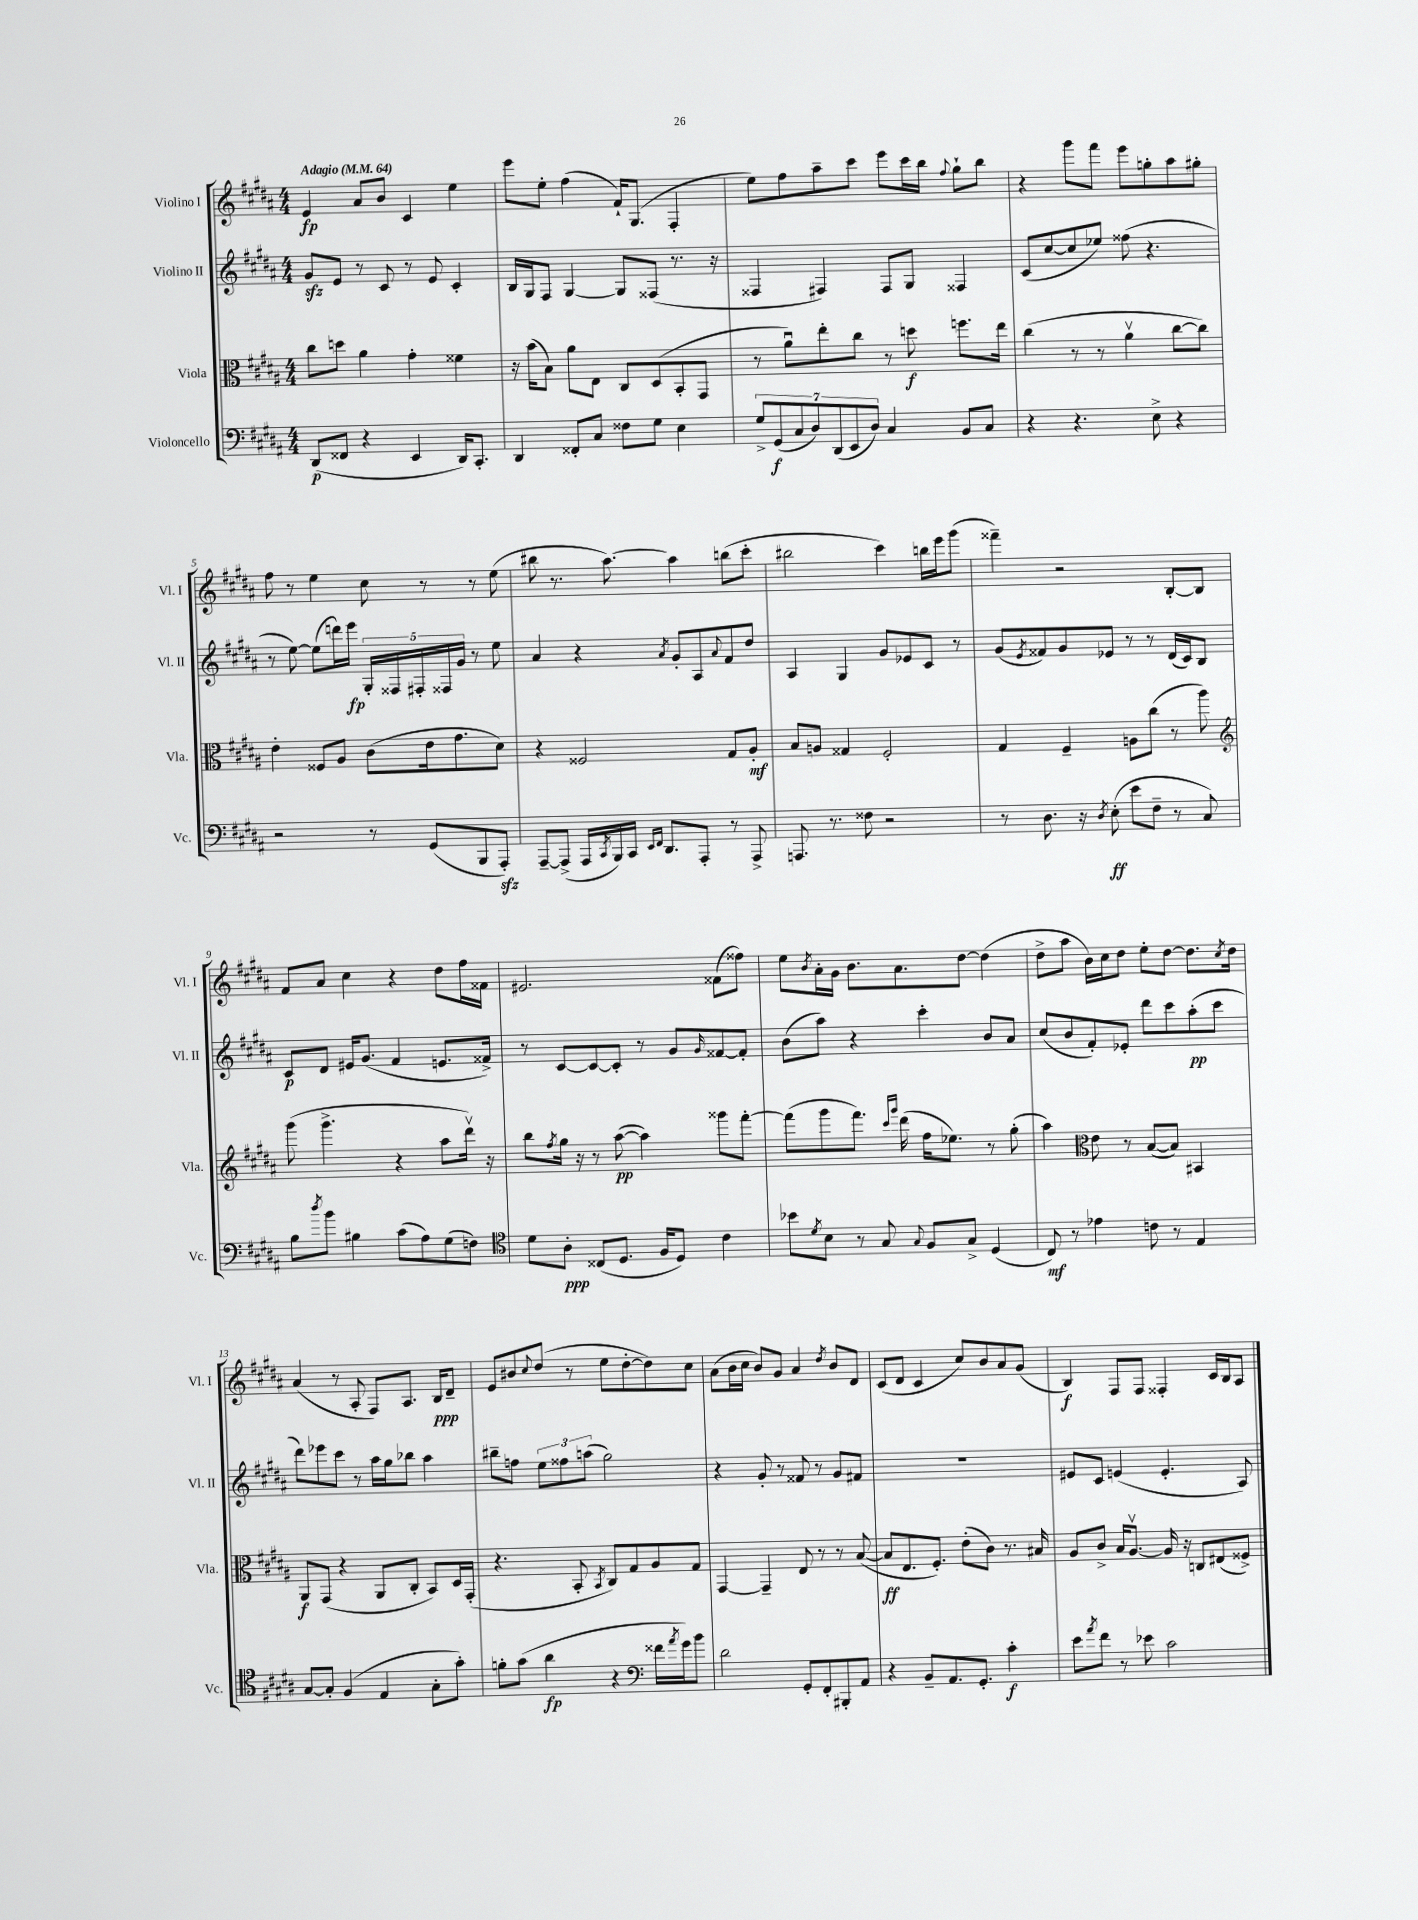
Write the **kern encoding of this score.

**kern	**dynam	**kern	**dynam	**kern	**dynam	**kern	**dynam
*part4	*part4	*part3	*part3	*part2	*part2	*part1	*part1
*staff4	*staff4	*staff3	*staff3	*staff2	*staff2	*staff1	*staff1
*I"Violoncello	*	*I"Viola	*	*I"Violino II	*	*I"Violino I	*
*I'Vc.	*	*I'Vla.	*	*I'Vl. II	*	*I'Vl. I	*
*clefF4	*	*clefC3	*	*clefG2	*	*clefG2	*
*k[f#c#g#d#a#]	*	*k[f#c#g#d#a#]	*	*k[f#c#g#d#a#]	*	*k[f#c#g#d#a#]	*
*M4/4	*	*M4/4	*	*M4/4	*	*M4/4	*
*MM64	*	*MM64	*	*MM64	*	*MM64	*
=1	=1	=1	=1	=1	=1	=1	=1
!	!	!	!	!	!	!LO:TX:a:B:t=Adagio	!
(8DD#/L	p	8cc#\L	.	8g#zz/L	.	4e/	fp
8FF##X/J	.	8ddn\J	.	8e/J	.	.	.
4r	.	4a#\	.	8r	.	8a#/L	.
.	.	.	.	8c#/	.	8b/J	.
4EE/	.	4g#'\	.	8r	.	4c#/	.
.	.	.	.	8e/	.	.	.
16DD#/KL)	.	4f##X\	.	4c#'/	.	4ee\	.
8.CC#'/J	.	.	.	.	.	.	.
=2	=2	=2	=2	=2	=2	=2	=2
4DD#/	.	16r	.	16B/LL	.	8eee\L	.
.	.	(16b\KL	.	16G#/J	.	.	.
.	.	8B\J)	.	8F#/J	.	8ee'\J	.
8FF##X'/L	.	8a#\L	.	[4G#/	.	(4ff#\	.
8C#/J	.	8E\J	.	.	.	.	.
8F##X\L	.	8C#/L	.	8G#/L]	.	16f#`/KL)	.
.	.	.	.	.	.	(8.G#/J	.
8G#\J	.	(8D#/	.	(8F##X/J	.	.	.
4E\	.	8BB'/	.	8.r	.	4F#'/	.
.	.	8GG#/J	.	.	.	.	.
.	.	.	.	16r	.	.	.
=3	=3	=3	=3	=3	=3	=3	=3
14G#^/L	.	8r	.	4F##X/	.	8ee\L)	.
(14GG#/	f	.	.	.	.	.	.
.	.	8a#u\L)	.	.	.	8ff#\	.
14C#/	.	.	.	.	.	.	.
14D#/)	.	.	.	.	.	.	.
.	.	8ee'\	.	4F#X/)	.	8aa#~\	.
(14DD#/	.	.	.	.	.	.	.
14EE/	.	.	.	.	.	.	.
.	.	8cc#\J	.	.	.	8ccc#\J	.
14D#/J)	.	.	.	.	.	.	.
4C#/	.	8r	.	8F#/L	.	8eee\L	.
.	.	8ddn\	f	8G#/J	.	16ccc#\L	.
.	.	.	.	.	.	16bb\JJ	.
.	.	.	.	.	.	8qqff#/	.
8BB/L	.	8.ffn\L	.	4F##X/	.	8gg#`\L	.
8C#/J	.	.	.	.	.	8bb\J	.
.	.	16ee\Jk	.	.	.	.	.
=4	=4	=4	=4	=4	=4	=4	=4
4r	.	(4cc#\	.	(8c#/L	.	4r	.
.	.	.	.	[8cc#/	.	.	.
4.r	.	8r	.	8cc#/]	.	8ggg#\L	.
.	.	8r	.	8ee-X/J)	.	8fff#\J	.
.	.	4a#v\	.	(8ff##X\	.	8eee\L	.
8E^\	.	.	.	4.r	.	8ggn'\	.
4r	.	[8cc#\L	.	.	.	8aa#\	.
.	.	8cc#\J])	.	.	.	8gg#X'\J	.
!!LO:LB:g=z
=5	=5	=5	=5	=5	=5	=5	=5
2r	.	4e'\	.	8r	.	8ff#\	.
.	.	.	.	[8ee\)	.	8r	.
.	.	8F##X/L	.	(8ee\L]	.	4ee\	.
.	.	8A#/J	.	16dddn\L)	.	.	.
.	.	.	.	16eee\JJ	fp	.	.
8r	.	(8c#\L	.	20G#'/LL	.	8cc#\	.
.	.	.	.	20F##X/	.	.	.
.	.	.	.	20F#X'/	.	.	.
(8GG#/L	.	16e\k	.	.	.	8r	.
.	.	.	.	20F##X/	.	.	.
.	.	8.g#\	.	.	.	.	.
.	.	.	.	20g#/JJ	.	.	.
8BBB/	.	.	.	8r	.	8r	.
8AAA#zz'/J)	.	8d#\J)	.	8ee\	.	(8ee\	.
=6	=6	=6	=6	=6	=6	=6	=6
[8AAA#~/L	.	4r	.	4a#/	.	8bb#X\	.
(8AAA#^/J]	.	.	.	.	.	8.r	.
16AAA#/LL	.	2F##X/	.	4r	.	.	.
8qCC#/	.	.	.	.	.	.	.
16BBB/)	.	.	.	.	.	[8.aa#\)	.
16CC#/JJ	.	.	.	.	.	.	.
16qqEE/LL	.	.	.	.	.	.	.
16qqFF#/JJ	.	.	.	.	.	.	.
8.DD#/L	.	.	.	.	.	.	.
.	.	.	.	8qa#/	.	.	.
.	.	.	.	8g#'/L	.	4aa#\]	.
8AAA#'/J	.	.	.	8A#/	.	.	.
.	.	.	.	8qqa#/	.	.	.
8r	.	8G#/L	.	8f#/	.	(8bbn\L	.
8AAA#^/	.	8A#'/J	mf	8dd#/J	.	8ccc#'\J	.
=7	=7	=7	=7	=7	=7	=7	=7
8.AAAn/	.	8B/L	.	4A#/	.	2bb#X\	.
.	.	8An/J	.	.	.	.	.
8.r	.	.	.	.	.	.	.
.	.	4G##X/	.	4G#/	.	.	.
8F##X\	.	.	.	.	.	.	.
2r	.	2F#'/	.	8g#/L	.	4ccc#\)	.
.	.	.	.	8e-X/	.	.	.
.	.	.	.	8c#/J	.	16bbn\LL	.
.	.	.	.	.	.	16eee\J	.
.	.	.	.	8r	.	(8ggg#\J	.
=8	=8	=8	=8	=8	=8	=8	=8
8r	.	4G#/	.	(8g#/L	.	4fff##X~\)	.
.	.	.	.	8qe/	.	.	.
8.D#\	.	.	.	8f##X/)	.	.	.
.	.	4F#~/	.	8g#/	.	2r	.
16r	.	.	.	.	.	.	.
8qD#/	.	.	.	.	.	.	.
(8E'\	ff	.	.	8e-X/J	.	.	.
8e\L	.	8An\L	.	8r	.	.	.
8F#~\J	.	(8cc#\J	.	8r	.	.	.
8r	.	8r	.	(16d#/LL	.	[8B'/L	.
.	.	.	.	16c#/J)	.	.	.
8C#/)	.	8aa#\)	.	8B/J	.	8B/J]	.
!!LO:LB:g=z
=9	=9	=9	=9	=9	=9	=9	=9
*	*	*clefG2	*	*	*	*	*
8B\L	.	(8ggg#\	.	8c#/L	p	8f#/L	.
8qdd#/	.	.	.	.	.	.	.
8b\J	.	4.ggg#^\	.	8d#/J	.	8a#/J	.
4B#X\	.	.	.	16e#X/KL	.	4cc#\	.
.	.	.	.	(8.g#/J	.	.	.
(8c#\L	.	4r	.	4f#/	.	4r	.
8A#\)	.	.	.	.	.	.	.
(8G#\	.	8aa#\L	.	8.en/L	.	8dd#\L	.
8Fn\J)	.	16ddd#v\Jk)	.	.	.	16ff#\L	.
.	.	16r	.	16f##X^/Jk)	.	16f##X\JJ	.
=10	=10	=10	=10	=10	=10	=10	=10
*clefC4	*	*	*	*	*	*	*
8d#\L	.	8bb\L	.	8r	.	2.e#X/	.
.	.	8qff#/	.	.	.	.	.
8A#'\J	ppp	16gg#\Jk	.	[8c#/L	.	.	.
.	.	16r	.	.	.	.	.
(8C##X/L	.	8r	.	8c#/_	.	.	.
8.D#/J	.	([8aa#\	pp	8c#'/J]	.	.	.
.	.	4aa#\])	.	8r	.	.	.
16F#/KL	.	.	.	.	.	.	.
8D#/J)	.	.	.	8g#/L	.	.	.
.	.	.	.	16qqg#/	.	.	.
4c#\	.	8ggg##X\L	.	[8f##X/	.	(8f##X\L	.
.	.	[8fff#'\J	.	8f##'/J]	.	8ff##X\J)	.
=11	=11	=11	=11	=11	=11	=11	=11
8b-X\L	.	(8fff#\L]	.	(8b\L	.	8ee\L	.
8qd#/	.	.	.	.	.	8qb/	.
8B\J	.	8ggg#\	.	8aa#\J)	.	16a#'\L	.
.	.	.	.	.	.	16g#\JJ	.
8r	.	8.fff#\J)	.	4r	.	8.b\L	.
8G#/	.	.	.	.	.	.	.
.	.	16qqccc#/LL	.	.	.	.	.
.	.	16qqggg#/JJ	.	.	.	.	.
.	.	(16ddd#\	.	.	.	8.a#\	.
8qqG#/	.	.	.	.	.	.	.
8F#/L	.	16ff#\KL	.	4ccc#'\	.	.	.
.	.	8.ee-X\J)	.	.	.	.	.
8G#^/J	.	.	.	.	.	[8dd#\J	.
(4D#/	.	8r	.	8b/L	.	(4dd#\]	.
.	.	(8gg#'\	.	8a#/J	.	.	.
=12	=12	=12	=12	=12	=12	=12	=12
8C#/)	mf	4aa#\)	.	(8cc#/L	.	8dd#^\L	.
8r	.	.	.	8b/	.	8aa#\J	.
*	*	*clefC3	*	*	*	*	*
4e-X\	.	8e\	.	8f#'/)	.	16b\LL)	.
.	.	.	.	.	.	16cc#\J	.
.	.	8r	.	8e-X'/J	.	8dd#\J	.
8cn\	.	([8B/L	.	8ddd#\L	.	8ee'\L	.
8r	.	8B/J])	.	8ccc#\	.	[8dd#\J	.
4E/	.	4BB#X/	.	(8aa#'\	pp	8.dd#\L]	.
.	.	.	.	8ccc#\J	.	.	.
.	.	.	.	.	.	8qcc#/	.
.	.	.	.	.	.	16dd#\Jk	.
!!LO:LB:g=z
=13	=13	=13	=13	=13	=13	=13	=13
[8G#/L	.	8AA#/L	f	8ddd#\L)	.	(4a#/	.
8G#'/J]	.	(8GG#/J	.	8eee-X\	.	.	.
(4F#/	.	4r	.	8ccc#\J	.	8r	.
.	.	.	.	8r	.	8A#'/	.
4E/	.	8AA#/L	.	16aa#\LL	.	8F#/L)	.
.	.	.	.	16gg#\J	.	.	.
.	.	8C#'/J	.	8bb-X\J	.	8.A#/J	.
8G#'\L	.	8BB/L)	.	4aa#\	.	.	.
.	.	.	.	.	.	16B/KL	ppp
8g#'\J)	.	16D#/L	.	.	.	8d#~/J	.
.	.	(16GG#'/JJ	.	.	.	.	.
=14	=14	=14	=14	=14	=14	=14	=14
8fn'\L	.	4.r	.	8bb#X~\L	.	8e/L	.
(8g#\J	.	.	.	8ffn\J	.	8b#X/	.
.	.	.	.	.	.	8qqcc#/	.
4a#\	fp	.	.	12ee\L	.	(8dd#/J	.
.	.	.	.	12ff##X\	.	.	.
.	.	8BB'/	.	.	.	8r	.
.	.	.	.	(12aan\J	.	.	.
.	.	8qBB/	.	.	.	.	.
4r	.	8C#/L)	.	2gg#\)	.	8ee\L	.
.	.	8G#/	.	.	.	[8dd#'\	.
*clefF4	*	*	*	*	*	*	*
16f##X\LL	.	8A#/	.	.	.	8dd#\])	.
8qa#/	.	.	.	.	.	.	.
16g#\J)	.	.	.	.	.	.	.
8b\J	.	8G#/J	.	.	.	8cc#\J	.
=15	=15	=15	=15	=15	=15	=15	=15
2d#\	.	[4GG#/	.	4r	.	(8a#\L	.
.	.	.	.	.	.	16b\L	.
.	.	.	.	.	.	16cc#\JJ	.
.	.	4GG#~/]	.	8g#'/	.	8b/L)	.
.	.	.	.	8r	.	8g#/J	.
8GG#'/L	.	8E/	.	8f##X/	.	4a#/	.
8FF#'/	.	8r	.	8r	.	.	.
.	.	.	.	.	.	8qdd#/	.
8BBB#X'/	.	8r	.	8g#/L	.	8b/L	.
8AA#/J	.	([8B/	.	8f#X/J	.	8d#/J	.
=16	=16	=16	=16	=16	=16	=16	=16
4r	.	8B/L]	ff	1r	.	(8c#/L	.
.	.	8.E/	.	.	.	8d#/J	.
8BB~/L	.	.	.	.	.	4c#/	.
.	.	8.F#'/J)	.	.	.	.	.
8.AA#/	.	.	.	.	.	.	.
.	.	(8e'\L	.	.	.	8cc#/L)	.
8.GG#'/J	.	.	.	.	.	.	.
.	.	8c#\J)	.	.	.	8b/	.
4c#'\	f	8.r	.	.	.	8a#/	.
.	.	.	.	.	.	(8g#/J	.
.	.	16B#X/	.	.	.	.	.
=17	=17	=17	=17	=17	=17	=17	=17
8e\L	.	8A#/L	.	8e#X/L	.	4B/)	f
8qa#/	.	.	.	.	.	.	.
8f#\J	.	8c#^/J	.	8c#/J	.	.	.
8r	.	16B/KL	.	(4en/	.	8F#/L	.
.	.	[8.A#v/J	.	.	.	.	.
8e-X\	.	.	.	.	.	8F#/J	.
2c#\	.	16A#/]	.	4.e'/	.	4F##X'/	.
.	.	16r	.	.	.	.	.
.	.	8Cn/L	.	.	.	.	.
.	.	(8E#X/	.	.	.	16c#/LL	.
.	.	.	.	.	.	16B/J	.
.	.	8F##X^/J)	.	8A#/)	.	8A#/J	.
==	==	==	==	==	==	==	==
*-	*-	*-	*-	*-	*-	*-	*-
